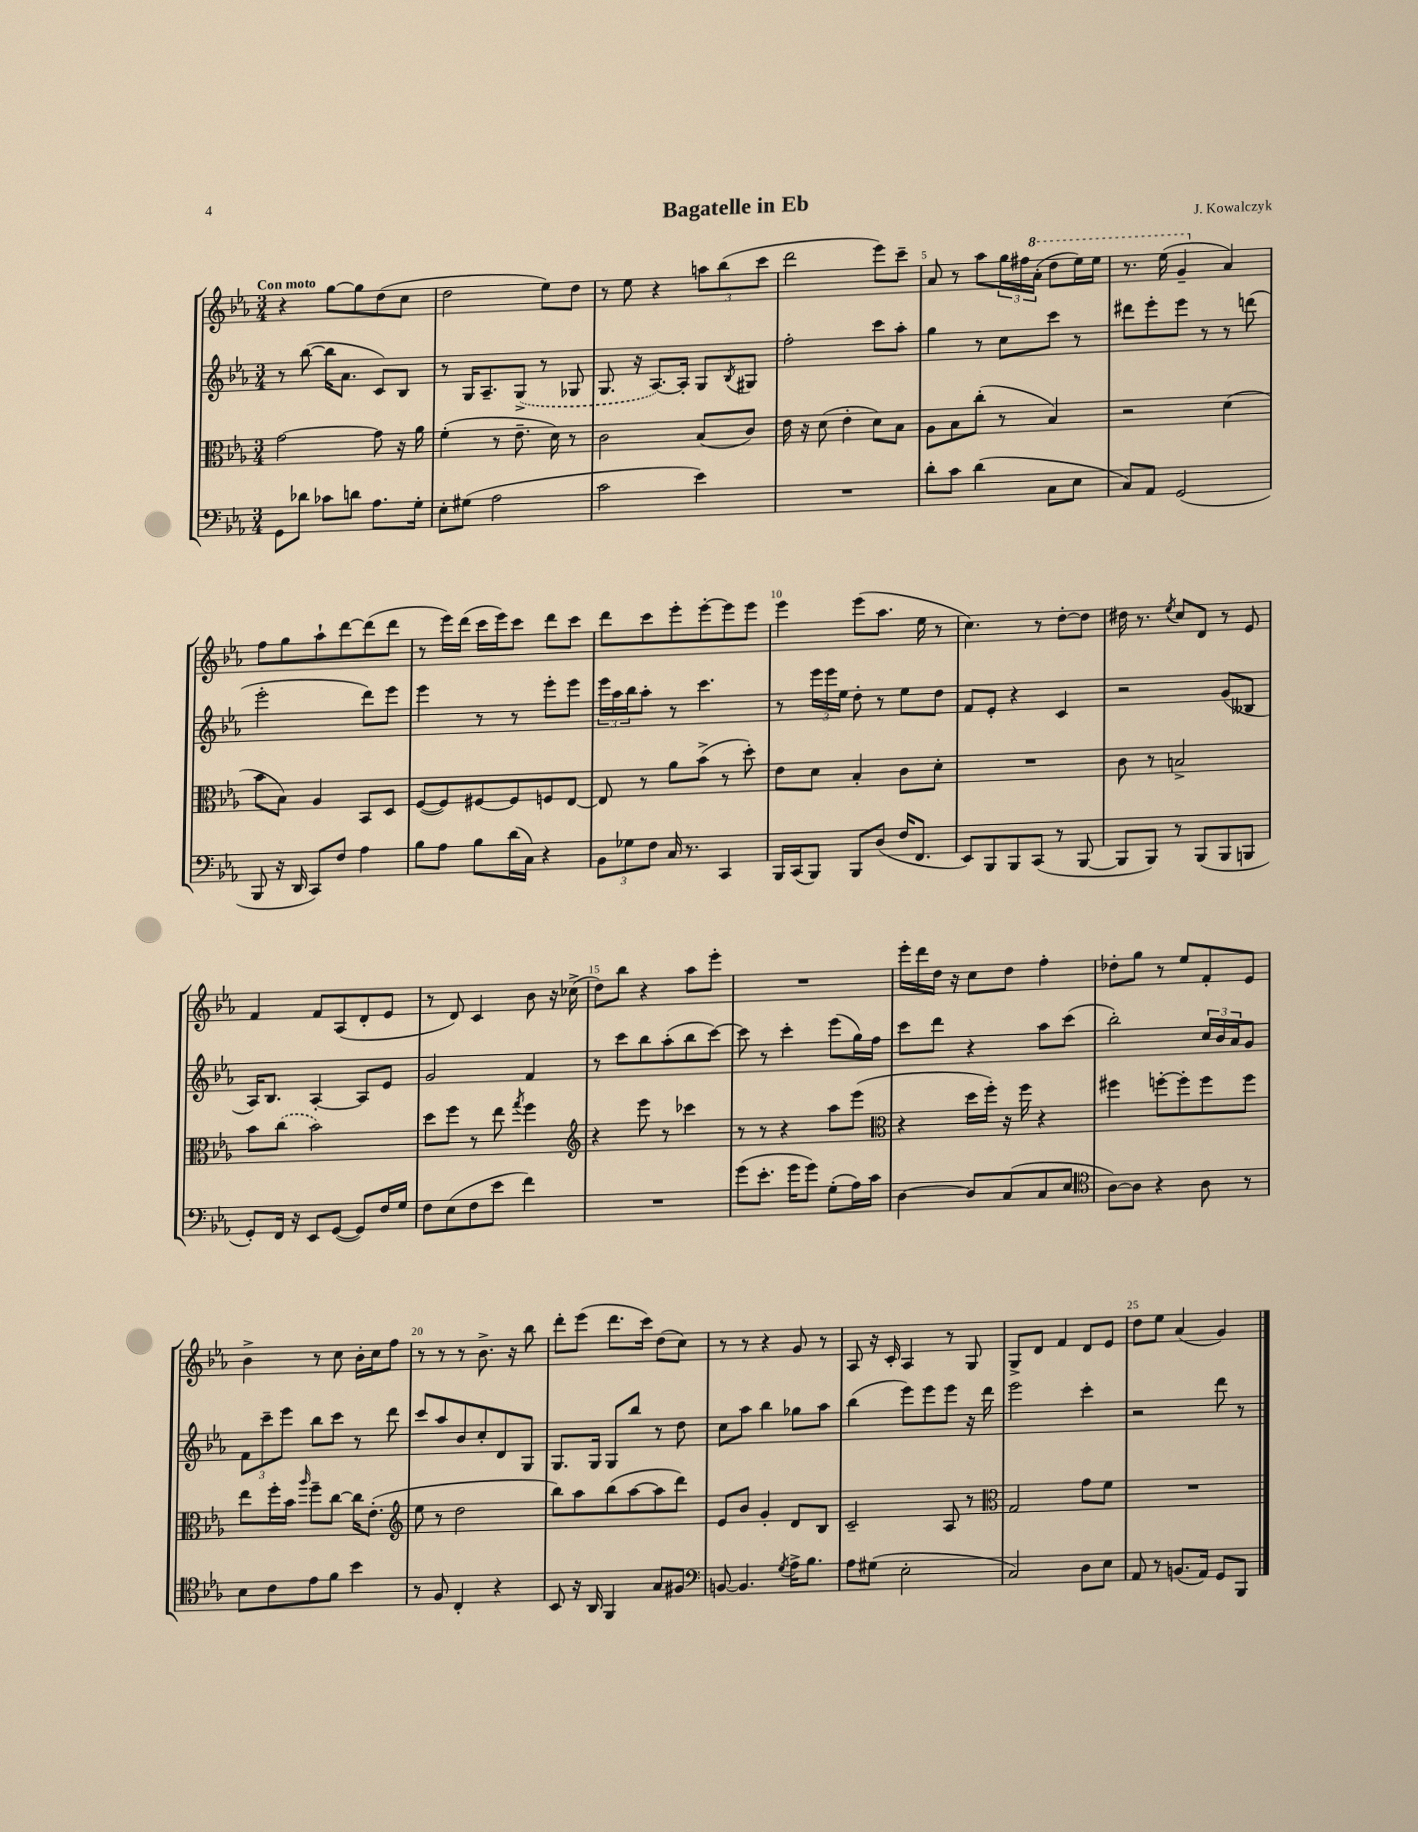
\header { title = "Bagatelle in Eb" composer = "J. Kowalczyk" }
<<
\new StaffGroup <<
\new Staff = "s0" {
    \clef treble \key ees \major \numericTimeSignature \time 3/4 \tempo "Con moto"
    r4 g''8~ g''8 d''8( c''8 |
    d''2 ees''8) d''8 |
    r8 ees''8 r4 \tuplet 3/2 { a''8 bes''8( c'''8 } |
    d'''2 ees'''8) c'''8-- |
    aes'8 r8 aes''8 \tuplet 3/2 { g''16 fis''16 \ottava #1 aes''16-.( } d'''8 ees'''16) ees'''16 |
    r8. ees'''16( g''4-- \ottava #0 aes'4) |
    f''8 g''8 aes''8-! d'''8~ d'''8( d'''8 |
    r8 ees'''16) d'''16( c'''16 ees'''16) c'''8 d'''8 c'''8 |
    d'''8 c'''8 ees'''8-. ees'''8~-. ees'''8 ees'''8 |
    ees'''4 ees'''8( aes''8. ees''16 r8 |
    c''4.) r8 d''8~-. d''8 |
    dis''16 r8. \acciaccatura { ees''8 } c''8 d'8 r8 ees'8 |
    f'4 f'8 aes8( d'8-. ees'8 |
    r8 d'8) c'4 bes'8 r16 ces''16->( |
    d''8) bes''8 r4 aes''8 ees'''8-. |
    R2. |
    ees'''16-. d'''16 d''16 r16 c''8 d''8 f''4-. |
    des''8-. g''8 r8 ees''8 f'8-. ees'8 |
    bes'4-> r8 c''8 bes'16-. c''16 f''8 |
    r8 r8 r8 bes'8.-> r16 bes''8 |
    d'''8-. ees'''8( d'''8. c'''16) d''8( c''8) |
    r8 r8 r4 g'8 r8 |
    aes8 r16 c'16-. aes4 r8 g8 |
    g8-> d'8 f'4 d'8 ees'8 |
    d''8 ees''8 aes'4( g'4) \bar "|." |
}
\new Staff = "s1" {
    \clef treble \key ees \major \numericTimeSignature \time 3/4
    r8 bes''8~( bes''16 aes'8. c'8) bes8 |
    r8 g16 aes8.-- \once \slurDashed g8->( r8 ges8 |
    g8. r16 aes8.~) aes16-. g8 \acciaccatura { bes8 } gis8 |
    f''2-. c'''8 aes''8-. |
    g''4 r8 c''8 c'''8 r8 |
    dis'''8 ees'''8-. ees'''8 r8 r8 d'''8( |
    ees'''2-. d'''8) ees'''8 |
    ees'''4 r8 r8 ees'''8-. ees'''8 |
    \tuplet 3/2 { ees'''16 aes''16 bes''16 } aes''8-. r8 c'''4. |
    r8 \tuplet 3/2 { ees'''16 ees'''16 ees''16 } d''8-. r8 ees''8 d''8 |
    f'8 ees'8-. r4 c'4 |
    r2 g'8( beses8 |
    aes16) bes8. aes4~-. aes8 ees'8 |
    g'2 f'4 |
    r8 c'''8 bes''8 aes''8-.( bes''8 c'''8~) |
    c'''8 r8 c'''4-. ees'''8( g''16) f''16 |
    c'''8 d'''8 r4 aes''8 c'''8( |
    bes''2-.) \tuplet 3/2 { c''16 bes'16 aes'16 } g'8 |
    \tuplet 3/2 { f'8 c'''8-- ees'''8 } bes''8 c'''8 r8 d'''8 |
    c'''8 aes''8 bes'8 c''8-. d'8 g8 |
    g8. g16 g8 bes''8 r8 d''8 |
    c''8 aes''8 bes''4 ges''8 aes''8 |
    bes''4( ees'''8) ees'''8 ees'''8 r16 d'''16 |
    ees'''2 c'''4-. |
    r2 d'''8 r8 \bar "|." |
}
\new Staff = "s2" {
    \clef alto \key ees \major \numericTimeSignature \time 3/4
    g'2~ g'8 r16 aes'16 |
    f'4-.( r8 ees'8.-- d'16) r8 |
    c'2 bes8( c'8) |
    ees'16 r16 d'8( ees'4-. d'8) bes8 |
    aes8 bes8 c''8-.( r8 bes4) |
    r2 d'4( |
    bes'8 bes8) aes4 bes,8 d8 |
    f8~( f8) fis8~ fis8 f8 ees8~ |
    ees8 r8 aes'8 bes'8->( r8 d''8-.) |
    ees'8 d'8 bes4-. c'8 d'8-. |
    R2. |
    c'8 r8 b2-> |
    bes'8 \once \slurDashed c''8( bes'2) |
    d''8 f''8 r8 ees''8 \acciaccatura { g''8 } f''4 |
    \clef treble r4 ees'''8 r8 ces'''4 |
    r8 r8 r4 aes''8 ees'''8( |
    \clef alto r4 d''16 f''16-.) r16 f''16 r4 |
    fis''4 f''8~-. f''8-. f''8 f''8 |
    ees''8 f''16-. bes'16 \grace { aes''16 } f''8-- c''8~ c''16 ees'8.-.( |
    \clef treble ees''8 r8 d''2 |
    bes''8) aes''8 bes''8( aes''8~ aes''8 d'''8) |
    ees'8 bes'8 g'4-. d'8 bes8 |
    c'2-- aes8 r8 |
    \clef alto g2 g'8 f'8 |
    R2. \bar "|." |
}
\new Staff = "s3" {
    \clef bass \key ees \major \numericTimeSignature \time 3/4
    g,8 des'8 ces'8 d'8 aes8. g16-. |
    ees8-. gis8( aes2 |
    c'2 ees'4) |
    R2. |
    d'8-. c'8 d'4( c8 ees8 |
    c8) aes,8 g,2( |
    bes,,8 r16 d,16 c,8) f8 aes4 |
    bes8 aes8 bes8 d'16( c16) r4 |
    \tuplet 3/2 { bes,8 ges8 f8 } c16 r8. c,4 |
    bes,,16 c,16( bes,,8) bes,,8 d8( f16 f,8. |
    ees,8) bes,,8 bes,,8 c,8( r8 bes,,8~ |
    bes,,8 bes,,8) r8 bes,,8( bes,,8 b,,8 |
    g,8-.) f,16 r16 ees,8 g,8~( g,8) f16 g16 |
    f8 ees8( f8 ees'8 f'4) |
    R2. |
    g'8( ees'8.-. g'16 g'8) g8-.( aes16) c'16 |
    d4~ d8 c8( c8 ees8 |
    \clef tenor aes8~) aes8 r4 aes8 r8 |
    bes8 c'8 ees'8 f'8 bes'4 |
    r8 f8 c4-. r4 |
    bes,8 r16 aes,16 f,4 g8 fis8 |
    \clef bass b,8~ b,4. \acciaccatura { g8 } aes16-> bes8. |
    aes8 gis8( ees2-. |
    c2) d8 ees8 |
    aes,8 r8 b,8.( aes,16) g,8 bes,,8 \bar "|." |
}
>>
>>
\layout { \context { \Score \override BarNumber.break-visibility = ##(#f #t #t) barNumberVisibility = #(every-nth-bar-number-visible 5) } }
